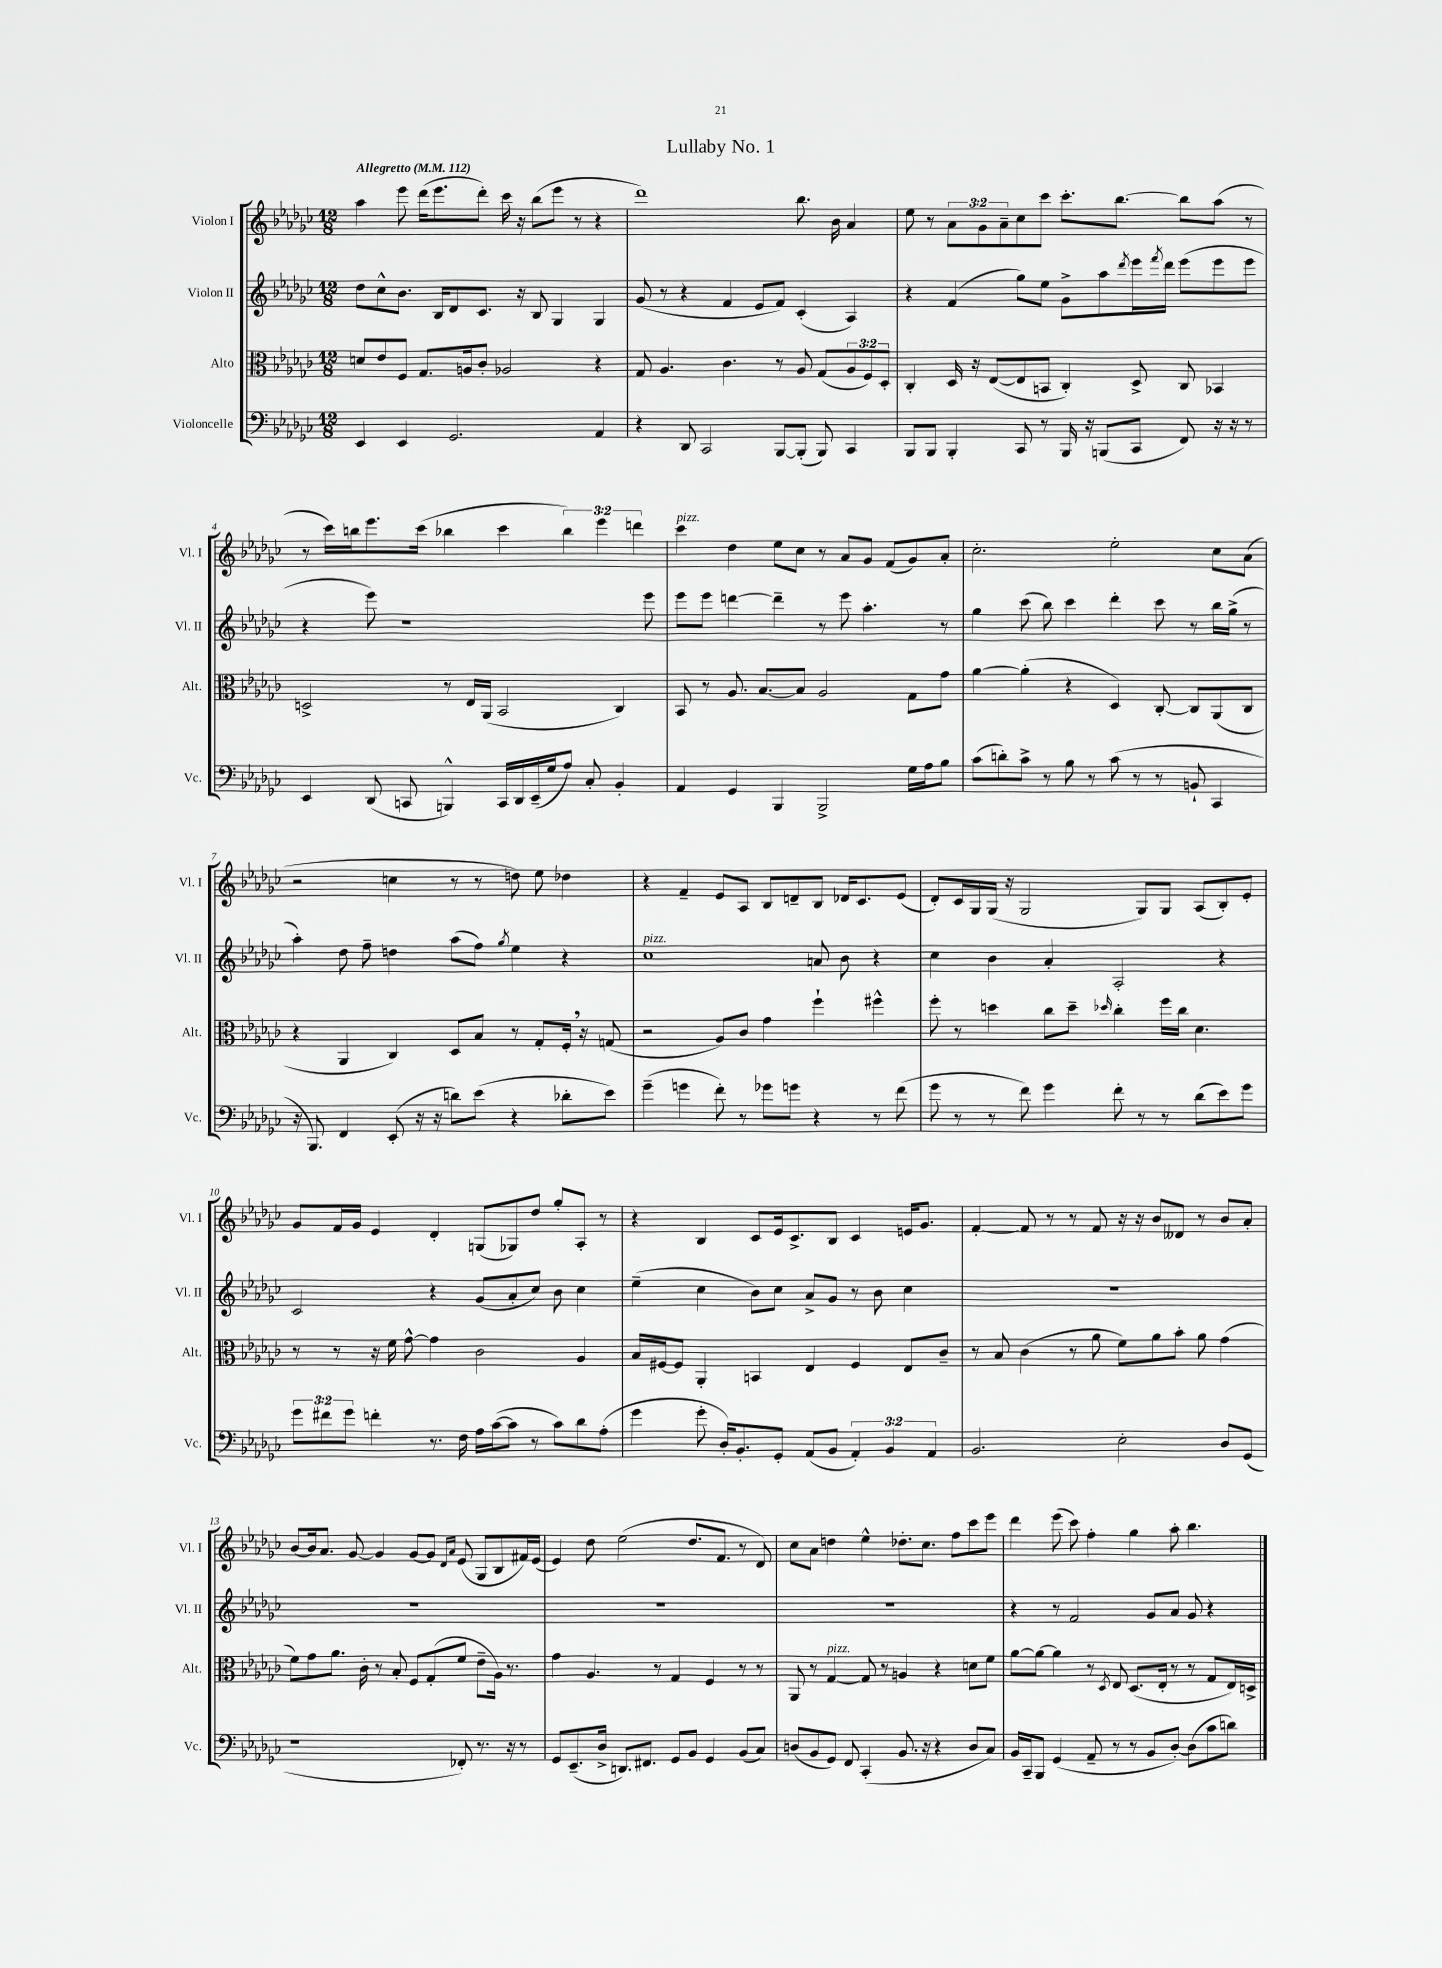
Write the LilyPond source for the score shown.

\header { title = "Lullaby No. 1" }
<<
\new StaffGroup <<
\new Staff = "s0" \with { instrumentName = "Violon I" shortInstrumentName = "Vl. I" } {
    \clef treble \key ges \major \numericTimeSignature \time 12/8 \override Staff.TupletNumber.text = #tuplet-number::calc-fraction-text \tempo "Allegretto" 4 = 112
    aes''4 ees'''8 des'''16( ees'''8. des'''8-.) ces'''16 r16 bes''8( ees'''8 r8 r4 |
    des'''1) bes''8. bes'16 aes'4 |
    ees''8 r8 \tuplet 3/2 { aes'8 ges'8 aes'8-- } ces''8 ces'''8 ces'''8.-. bes''8.~ bes''8 aes''8( r8 |
    r8 ces'''16) b''16 ees'''8. ces'''16( bes''4 ces'''4 \tuplet 3/2 { bes''4) ees'''4 d'''4 } |
    ces'''4^\markup { \italic "pizz." } des''4 ees''8 ces''8 r8 aes'8 ges'8 f'8( ges'8) aes'8-. |
    ces''2.-. ees''2-. ces''8 aes'8( |
    r2 c''4 r8 r8 d''8) ees''8 des''4 |
    r4 f'4-- ees'8 aes8 bes8 d'8-- bes8 des'16 ces'8. ees'8( |
    des'8-.) ces'16 ges16 ges16( r16 ges2 ges8) ges8 aes8( bes8-.) ees'8-. |
    ges'8 f'16 ges'16 ees'4 des'4-. g8( ges8) des''8 ges''8-. aes8-. r8 |
    r4 bes4 ces'8 ees'16 ces'8.-> bes8 ces'4 e'16 ges'8. |
    f'4~-. f'8 r8 r8 f'8 r16 r16 bes'8 deses'8 r8 bes'8 aes'8-. |
    bes'8~ bes'16 aes'8. ges'8~ ges'4 ges'8~ ges'8 \grace { des'16 aes'16 } ees'8( ges8 bes8 fis'16) ees'16( |
    ees'4) des''8 ees''2( des''8. f'8. r8 des'8) |
    ces''8 aes'8 d''4 ees''4-^ des''8.-. ces''8. f''8 ces'''8 ees'''8 |
    des'''4 ees'''8( ces'''8) f''4-. ges''4 aes''8-. bes''4. \bar "|." |
}
\new Staff = "s1" \with { instrumentName = "Violon II" shortInstrumentName = "Vl. II" } {
    \clef treble \key ges \major \numericTimeSignature \time 12/8
    des''8 ces''8-^ bes'8. bes16 des'8 ces'8. r16 bes8 ges4 ges4 |
    ges'8( r8 r4 f'4 ees'8 f'8) ces'4-.( aes4) |
    r4 f'4( ges''8) ees''8 ges'8-> aes''8 \acciaccatura { des'''8 } ees'''16 \acciaccatura { f'''8 } des'''16 ees'''8( ees'''8 ees'''8 |
    r4 ees'''8) r1 ees'''8 |
    ees'''8 ees'''8 d'''4~ d'''4-- r8 ees'''8 aes''4.-. r8 |
    ges''4 ces'''8( bes''8) ces'''4 des'''4-. ces'''8 r8 bes''16 ges''16->( r8 |
    aes''4-.) des''8 f''8-- d''4 aes''8( f''8) \acciaccatura { ges''8 } ees''4 r4 |
    ces''1^\markup { \italic "pizz." } a'8 bes'8 r4 |
    ces''4 bes'4 aes'4-. aes2-. r4 |
    ces'2 r4 ges'8( aes'8-. ces''8) bes'8 ces''4 |
    ees''4--( ces''4 bes'8) ces''8 aes'8-> ges'8 r8 bes'8 ces''4 |
    R1. |
    R1. |
    R1. |
    R1. |
    r4 r8 f'2 ges'8 aes'8 ges'8 r4 \bar "|." |
}
\new Staff = "s2" \with { instrumentName = "Alto" shortInstrumentName = "Alt." } {
    \clef alto \key ges \major \numericTimeSignature \time 12/8 \override Staff.TupletNumber.text = #tuplet-number::calc-fraction-text
    d'8 ees'8 f8 ges8. a16 ces'8-. aes2 r4 |
    ges8 aes4. ces'4. r8 aes8 ges8( \tuplet 3/2 { aes8 f8) des8-. } |
    ces4-. des16 r16 ees8~( ees8 b,8 ces4-.) des8-> ces8 bes,4 |
    d2-> r8 ees16 aes,16( bes,2 ces4) |
    bes,8 r8 aes8. bes8.~ bes8 aes2 ges8 ges'8 |
    aes'4~ aes'4-.( r4 des4) ces8~-. ces8 aes,8( ces8 |
    r4 aes,4 ces4) des8 bes8 r8 ges8-. f16-. \breathe r16 g8( |
    r2 aes8) ces'8 ges'4 f''4-! fis''4-^ |
    f''8-. r8 d''4 ces''8 d''8-- \grace { des''16 } ces''4-. f''16 ces''16 des'4. |
    r8 r8 r16 f'16 ges'8~-^ ges'4 ces'2 aes4 |
    bes16 fis16~ fis8 aes,4-. b,4 ees4 fis4 ees8 ces'8-- |
    r8 bes8 ces'4( r8 aes'8 f'8) aes'8 bes'8-. aes'8 ges'4( |
    f'8) ges'8 aes'8. ces'16-. r8 bes8-. f8 ges8-.( f'8 ees'8-- aes16) r8. |
    ges'4 aes4. r8 ges4 f4 r8 r8 |
    aes,8 r8 ges4~^\markup { \italic "pizz." } ges8 r8 a4 r4 d'8 f'8 |
    aes'8~ aes'8~ aes'4 r8 \acciaccatura { des8 } ees8 des8.( ees16-. r8 r8 ges8 ees16) d16-> \bar "|." |
}
\new Staff = "s3" \with { instrumentName = "Violoncelle" shortInstrumentName = "Vc." } {
    \clef bass \key ges \major \numericTimeSignature \time 12/8 \override Staff.TupletNumber.text = #tuplet-number::calc-fraction-text
    ees,4 ees,4 ges,2. aes,4 |
    r4 des,8 ces,2 bes,,8~ bes,,8-.( bes,,8) ces,4 |
    bes,,8 bes,,8 bes,,4-. ces,8 r8 bes,,16 r16 b,,8( ces,8 f,8) r16 r16 r8 |
    ees,4 des,8( c,8 b,,4-^) c,16 des,16 ees,16--( ges16 aes8) ces8-. bes,4-. |
    aes,4 ges,4 bes,,4 bes,,2-> ges16 aes16 bes8 |
    ces'8( d'8-.) ces'8-> r8 bes8 r8 ces'8( r8 r8 b,8-! ces,4 |
    r16 bes,,8.) f,4 ees,8-.( r16 r16 d'8) ees'8( r4 des'8-. ees'8) |
    ges'4--( g'4 f'8-.) r8 ges'8 g'8 r4 r8 f'8( |
    ges'8 r8 r8 f'8) ges'4 f'8-. r8 r8 des'8( ees'8) ges'8 |
    \tuplet 3/2 { ges'8 fis'8 ges'8 } f'4-. r8. f16 aes16 ces'16~( ces'8 r8 ces'8) des'8 aes8-.( |
    ges'4 ges'8-. des16-.) bes,8.-. ges,8-. aes,8( bes,8 \tuplet 3/2 { aes,4-.) bes,4 aes,4 } |
    bes,2. ees2-. des8 ges,8( |
    r1 fes,8-.) r8. r16 r8 |
    ges,8 ees,8.--( des16-> d,8.) fis,8. ges,8 bes,8 ges,4 bes,8( ces8) |
    d8( bes,8 ges,8) f,8 ces,4-.( bes,8. r16 r4 d8 ces8) |
    bes,16 ces,16-- bes,,8 ges,4( aes,8-- r8 r8 bes,8 des8~-.) des8( ces'8 d'8) \bar "|." |
}
>>
>>
